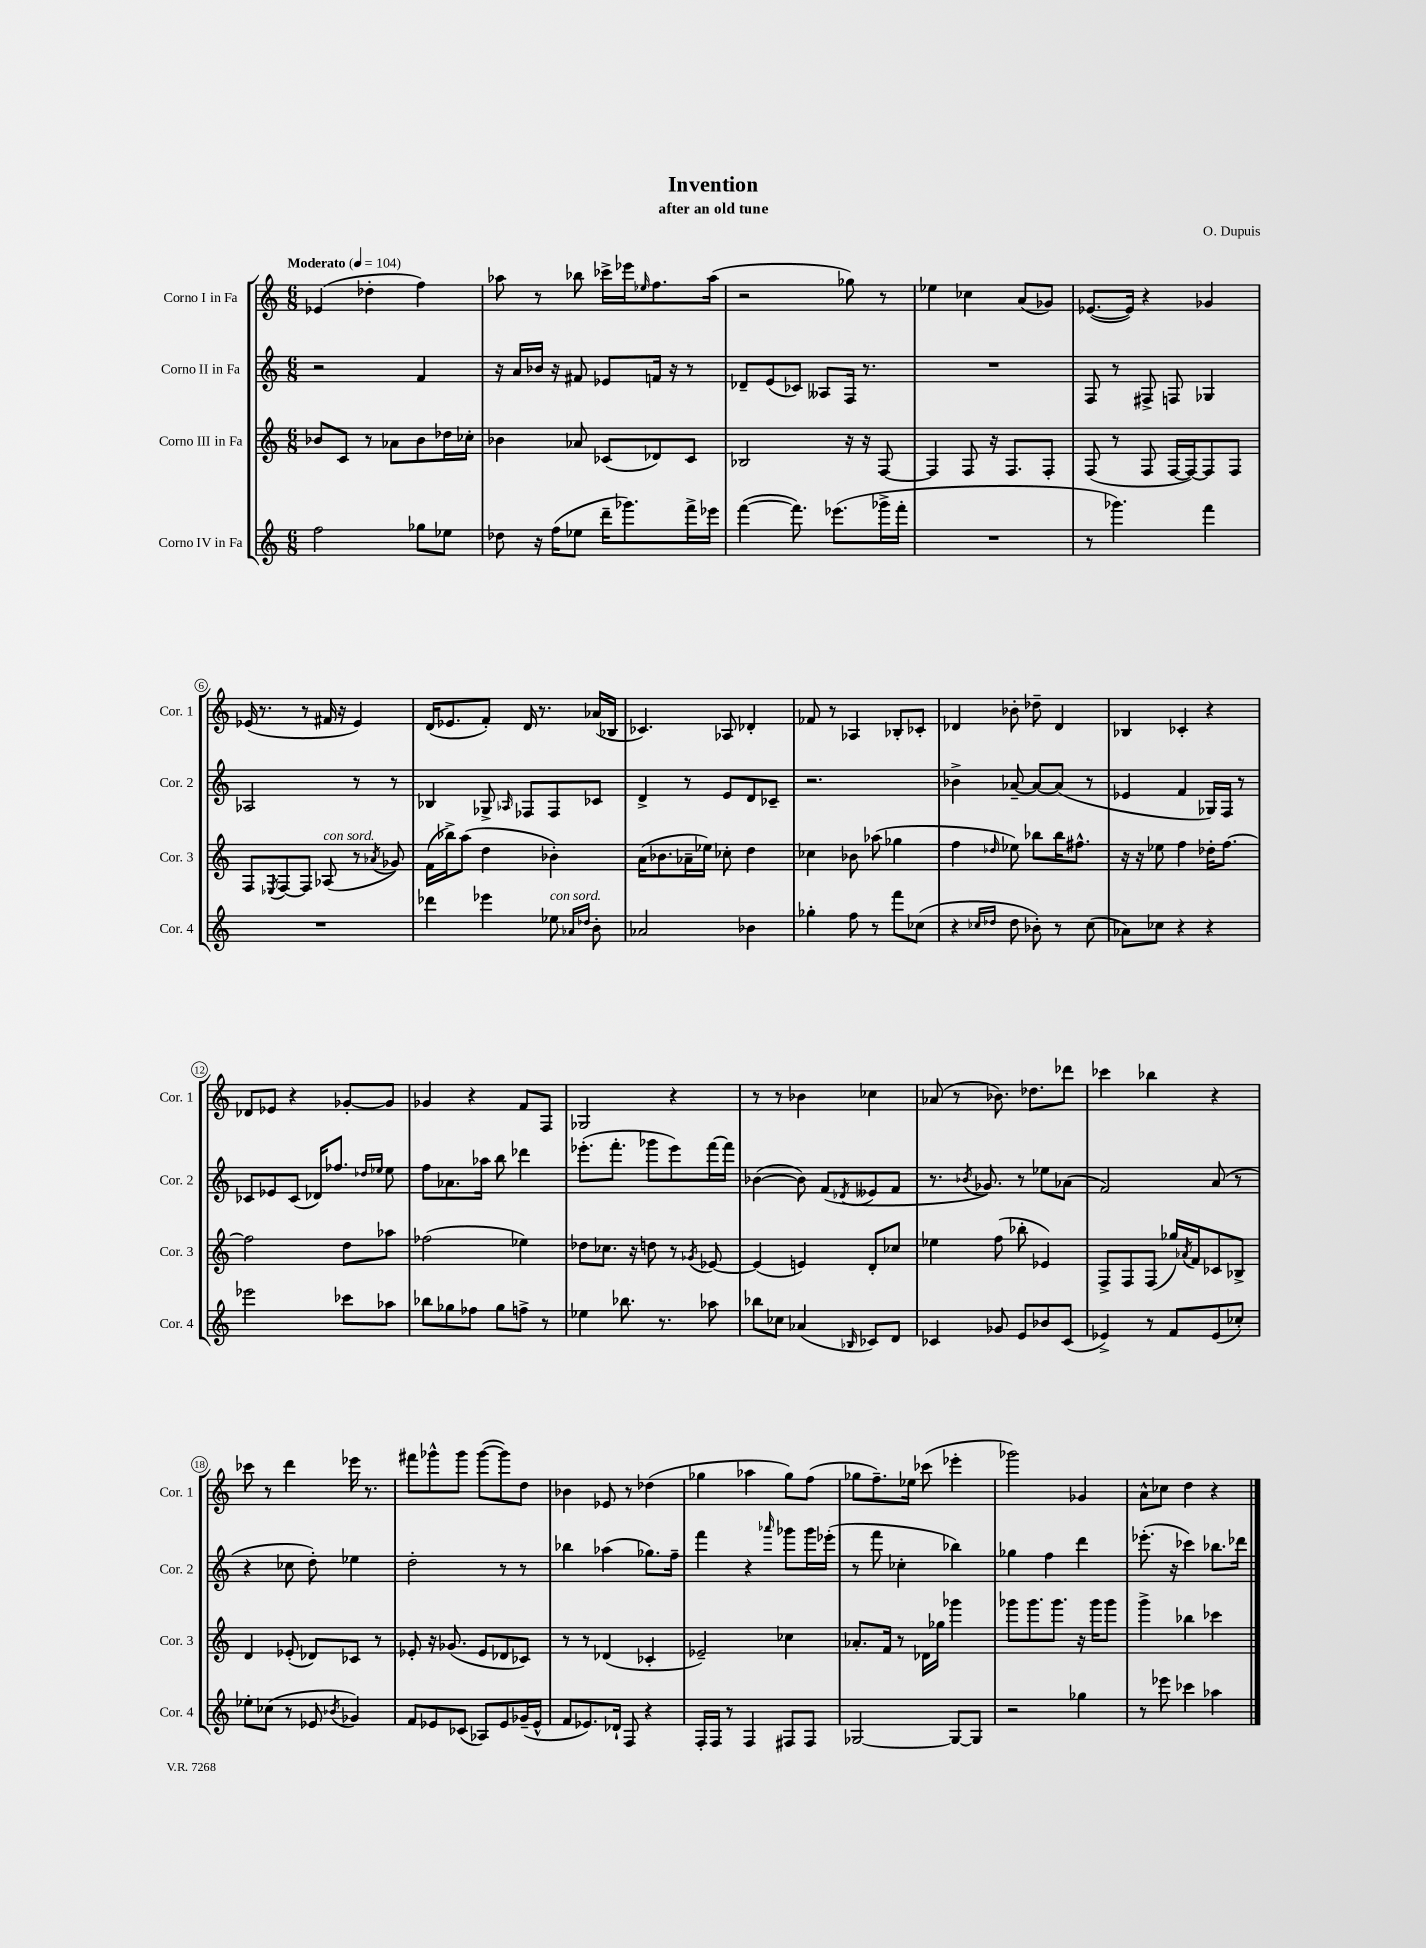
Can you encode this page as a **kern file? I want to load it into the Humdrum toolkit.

**kern	**kern	**kern	**kern
*part4	*part3	*part2	*part1
*staff4	*staff3	*staff2	*staff1
*I"Corno IV in Fa	*I"Corno III in Fa	*I"Corno II in Fa	*I"Corno I in Fa
*I'Cor. 4	*I'Cor. 3	*I'Cor. 2	*I'Cor. 1
*clefG2	*clefG2	*clefG2	*clefG2
*k[]	*k[]	*k[]	*k[]
*M6/8	*M6/8	*M6/8	*M6/8
*MM104	*MM104	*MM104	*MM104
=1	=1	=1	=1
!	!	!	!LO:TX:a:B:t=Moderato
2ff\	8b-X/L	2r	(4e-X/
.	8c/J	.	.
.	8r	.	4dd-X'\
.	8a-X\L	.	.
8gg-X\L	8b-\	4f/	4ff\)
8ee-X\J	16dd-X\L	.	.
.	16cc-X'\JJ	.	.
=2	=2	=2	=2
8dd-X\	4b-X\	16r	8aa-X\
.	.	16a/LL	.
16r	.	16b-X/JJ	8r
(16ff\KL	.	16r	.
8ee-X\J	8a-X/	8f#X/	8bb-X\
16ddd~\KL	(8c-X/L	8e-X/L	16ccc-X^\LL
8.ggg-X\)	.	.	16eee-X\J
.	.	.	16qqee-X/
.	8d-X/)	16fn/Jk	8.ff\
.	.	16r	.
16fff^\L	8c-/J	8r	.
16eee-X\JJ	.	.	(16aa-\Jk
=3	=3	=3	=3
([4fff\	2B-X/	8d-X~/L	2r
.	.	(8e/	.
8.fff\])	.	8c-X/J)	.
.	.	8A--X/L	.
(8.eee-X\L	.	.	.
.	16r	16F/Jk	8gg-X\)
.	16r	8.r	.
16ggg-X^\L	[8F/	.	8r
16fff'\JJ	.	.	.
=4	=4	=4	=4
2.r	4F/]	2.r	4ee-X\
.	8F/	.	4cc-X\
.	16r	.	.
.	8.F/L	.	.
.	.	.	(8a/L
.	8F'/J	.	8g-X/J)
=5	=5	=5	=5
8r	(8F/	8F/	([8.e-X/L
4.ggg-X\)	8r	8r	.
.	.	.	16e-/Jk])
.	8F/	8F#X^/	4r
.	[16F/LL	8Fn/	.
.	16F/J_)	.	.
4fff\	8F/]	4G-X/	4g-X/
.	8F/J	.	.
!!LO:LB:g=z
=6	=6	=6	=6
2.r	8F/L	2A-X/	(16e-X/
.	.	.	8.r
.	8qE-X/	.	.
.	[8F/	.	.
.	8F/J]	.	8r
!	!LO:TX:a:i:t=con sord.	!	!
.	(8A-X/	.	16f#X/
.	.	.	16r
.	8r	8r	4e-/)
.	8qa-X/	.	.
.	8g-X/)	8r	.
=7	=7	=7	=7
4ddd-X\	(16f\LL	4B-X/	(16d/KL
.	16bb-X^\J)	.	8.e-X/
.	(8aa\J	.	.
4eee-X\	4dd\	8G-X^/	8f'/J)
.	.	16qqA-X/	.
.	.	8F-X/L	16d/
.	.	.	8.r
!LO:TX:a:i:t=con sord.	!	!	!
8ee-X\	4b-X'\)	8F-/	.
16qqa-X/LL	.	.	.
16qqdd-X/JJ	.	.	.
8b'\	.	8c-X/J	(16a-X/LL
.	.	.	16B-X/JJ
=8	=8	=8	=8
2a-X/	(16a\KL	4d^/	4.c-X/)
.	8.b-X\	.	.
.	16a-X~\L	8r	.
.	16ee-X\JJ)	.	.
.	8cc-X'\	8e/L	8A-X/
4b-X\	4dd\	8d/	4d-X'/
.	.	8c-X~/J	.
=9	=9	=9	=9
4gg-X'\	4cc-X\	2.r	8f-X/
.	.	.	8r
8ff\	8b-X\	.	4A-X/
8r	(8aa-X\	.	.
8fff\L	4gg-X\	.	8B-X'/L
(8cc-X\J	.	.	8c-X'/J
=10	=10	=10	=10
4r	4ff\	4b-X^\	4d-X/
16qqcc-X/LL	.	.	.
16qqdd-X/JJ	16qqdd-X/	.	.
8dd-\	8ee-X\)	[8a-X~/	8b-X'\
8b-X'\)	8bb-X\L	8a-/L_	8dd-X~\
8r	16bb-\K	(8a-/J]	4d-/
.	8.ff#X^^\J	.	.
(8cc-\	.	8r	.
=11	=11	=11	=11
8a-X\L)	16r	4e-X/	4B-X/
.	16r	.	.
8cc-X\J	8ee-X\	.	.
4r	4ff\	4f/	4c-X'/
4r	16dd-X'\KL	16G-X/LL)	4r
.	[8.ff\J	16F/JJ	.
.	.	8r	.
!!LO:LB:g=z
=12	=12	=12	=12
2eee-X\	2ff\]	8c-X/L	8d-X/L
.	.	8e-X/	8e-X/J
.	.	(8c-/J	4r
.	.	16d-X/KL)	.
.	.	8.ff-X/J	.
8ccc-X\L	8dd\L	.	[8g-X'/L
.	.	16qqdd-X/LL	.
.	.	16qqee-X/JJ	.
8aa-X\J	8aa-X\J	8ee-\	8g-/J]
=13	=13	=13	=13
8bb-X\L	(2ff-X\	8ff\L	4g-X/
8gg-X\	.	8.a-X\	.
8ff-X\J	.	.	4r
.	.	16aa-X\Jk	.
8gg-\L	.	8bb\	.
8ffn^\J	4ee-X\)	4ddd-X\	8f/L
8r	.	.	8F/J
=14	=14	=14	=14
4ee-X\	8dd-X\L	(8.eee-X'\L	2G-X/
.	8.cc-X\J	.	.
.	.	8.fff'\J	.
8.bb-X\	.	.	.
.	16r	.	.
.	8ddn\	8ggg-X\L	.
8.r	.	.	.
.	8r	8eee-\)	4r
.	8qg-X/	.	.
8aa-X\	[8e-X/	[16fff\L	.
.	.	16fff\JJ]	.
=15	=15	=15	=15
8bb-X\L	(4e-/]	([4b-X\	8r
8cc-X\J	.	.	8r
(4a-X/	4en/)	8b-\])	4b-X\
.	.	(8f/L	.
16qqB-X/	.	8qd-X/	.
8c-X/L)	8d'/L	8e--X/	4cc-X\
8d/J	8cc-X/J	8f/J	.
=16	=16	=16	=16
4c-X/	4ee-X\	8.r	(8a-X/
.	.	.	8r
.	.	8qb-X/	.
.	.	8.g-X/)	.
8g-X/	(8ff\	.	8.b-X\)
8e/L	8bb-X'\	8r	.
.	.	.	8.dd-X\L
8b-X/	4e-X/)	8ee-X\L	.
(8c-/J	.	(8a-X\J	8ddd-X\J
=17	=17	=17	=17
4e-X^/)	8F^/L	2f/)	4ccc-X\
.	8F/	.	.
8r	(8F/J	.	4bb-X\
8f/L	16gg-X/LL)	.	.
.	8qa-X/	.	.
.	16f/J	.	.
(8e-/	8c-X/	(8a/	4r
8cc-X'/J)	8B-X^/J	8r	.
!!LO:LB:g=z
=18	=18	=18	=18
8ee-X'\L	4d/	4r	8ccc-X\
(8cc-X\J	.	.	8r
8r	(8e-X'/	8cc-X\	4ddd\
8e-X/	8d-X/L)	8dd'\)	.
8qb-X/	.	.	.
4g-X/)	8c-X/J	4ee-X\	16eee-X\
.	.	.	8.r
.	8r	.	.
=19	=19	=19	=19
8f/L	8e-X'/	2dd'\	8fff#X\L
8e-X/	16r	.	8ggg-X^^\
.	(8.g-X/	.	.
(8c-X/J	.	.	8ggg-\J
8A-X/L)	8e-/L	.	([8ggg-\L
8e-/	8d-X/	8r	8ggg-\])
(16g-X~/L	8c-X/J)	8r	8dd\J
16e-^^/JJ	.	.	.
=20	=20	=20	=20
8f/L	8r	4bb-X\	4b-X\
8.e-X/)	8r	.	.
.	(4d-X/	(4aa-X\	8e-X/
16d-X`/Jk	.	.	.
8F/	.	.	8r
4r	4c-X'/	8.gg-X\L)	(4dd-X\
.	.	16ff~\Jk	.
=21	=21	=21	=21
16F'/LL	2e-X~/)	4fff\	4gg-X\
16F/JJ	.	.	.
8r	.	.	.
4F/	.	4r	4aa-X\
.	.	16qqaaa-X/	.
8F#X/L	4cc-X\	8ggg-X\L	8gg-\L)
8F#/J	.	16ggg-\L	(8ff\J
.	.	(16eee-X'\JJ	.
=22	=22	=22	=22
[2G-X/	8.a-X'/L	8r	8gg-X\L
.	.	8fff\	8.ff~\)
.	16f/Jk	.	.
.	8r	4cc-X'\	.
.	.	.	16ee-X\Jk
.	16d-X\LL	.	(8ccc-X\
.	16gg-X\JJ	.	.
8G-/L_	4ggg-X\	4bb-X\)	4eee-X'\
8G-/J]	.	.	.
=23	=23	=23	=23
2r	8ggg-X\L	4gg-X\	2ggg-X\)
.	8.ggg-\	.	.
.	.	4ff\	.
.	8.ggg-\J	.	.
4gg-X\	16r	4ddd\	4g-X/
.	16ggg-\KL	.	.
.	8ggg-\J	.	.
=24	=24	=24	=24
8r	4ggg^\	(8.eee-X'\	8a^^\L
8eee-X\	.	.	8cc-X\J
.	.	16r	.
4ccc-X\	4bb-X\	4ccc-X\)	4dd\
4aa-X\	4ccc-X\	8.bb-X\L	4r
.	.	16ddd-X\Jk	.
==	==	==	==
*-	*-	*-	*-
